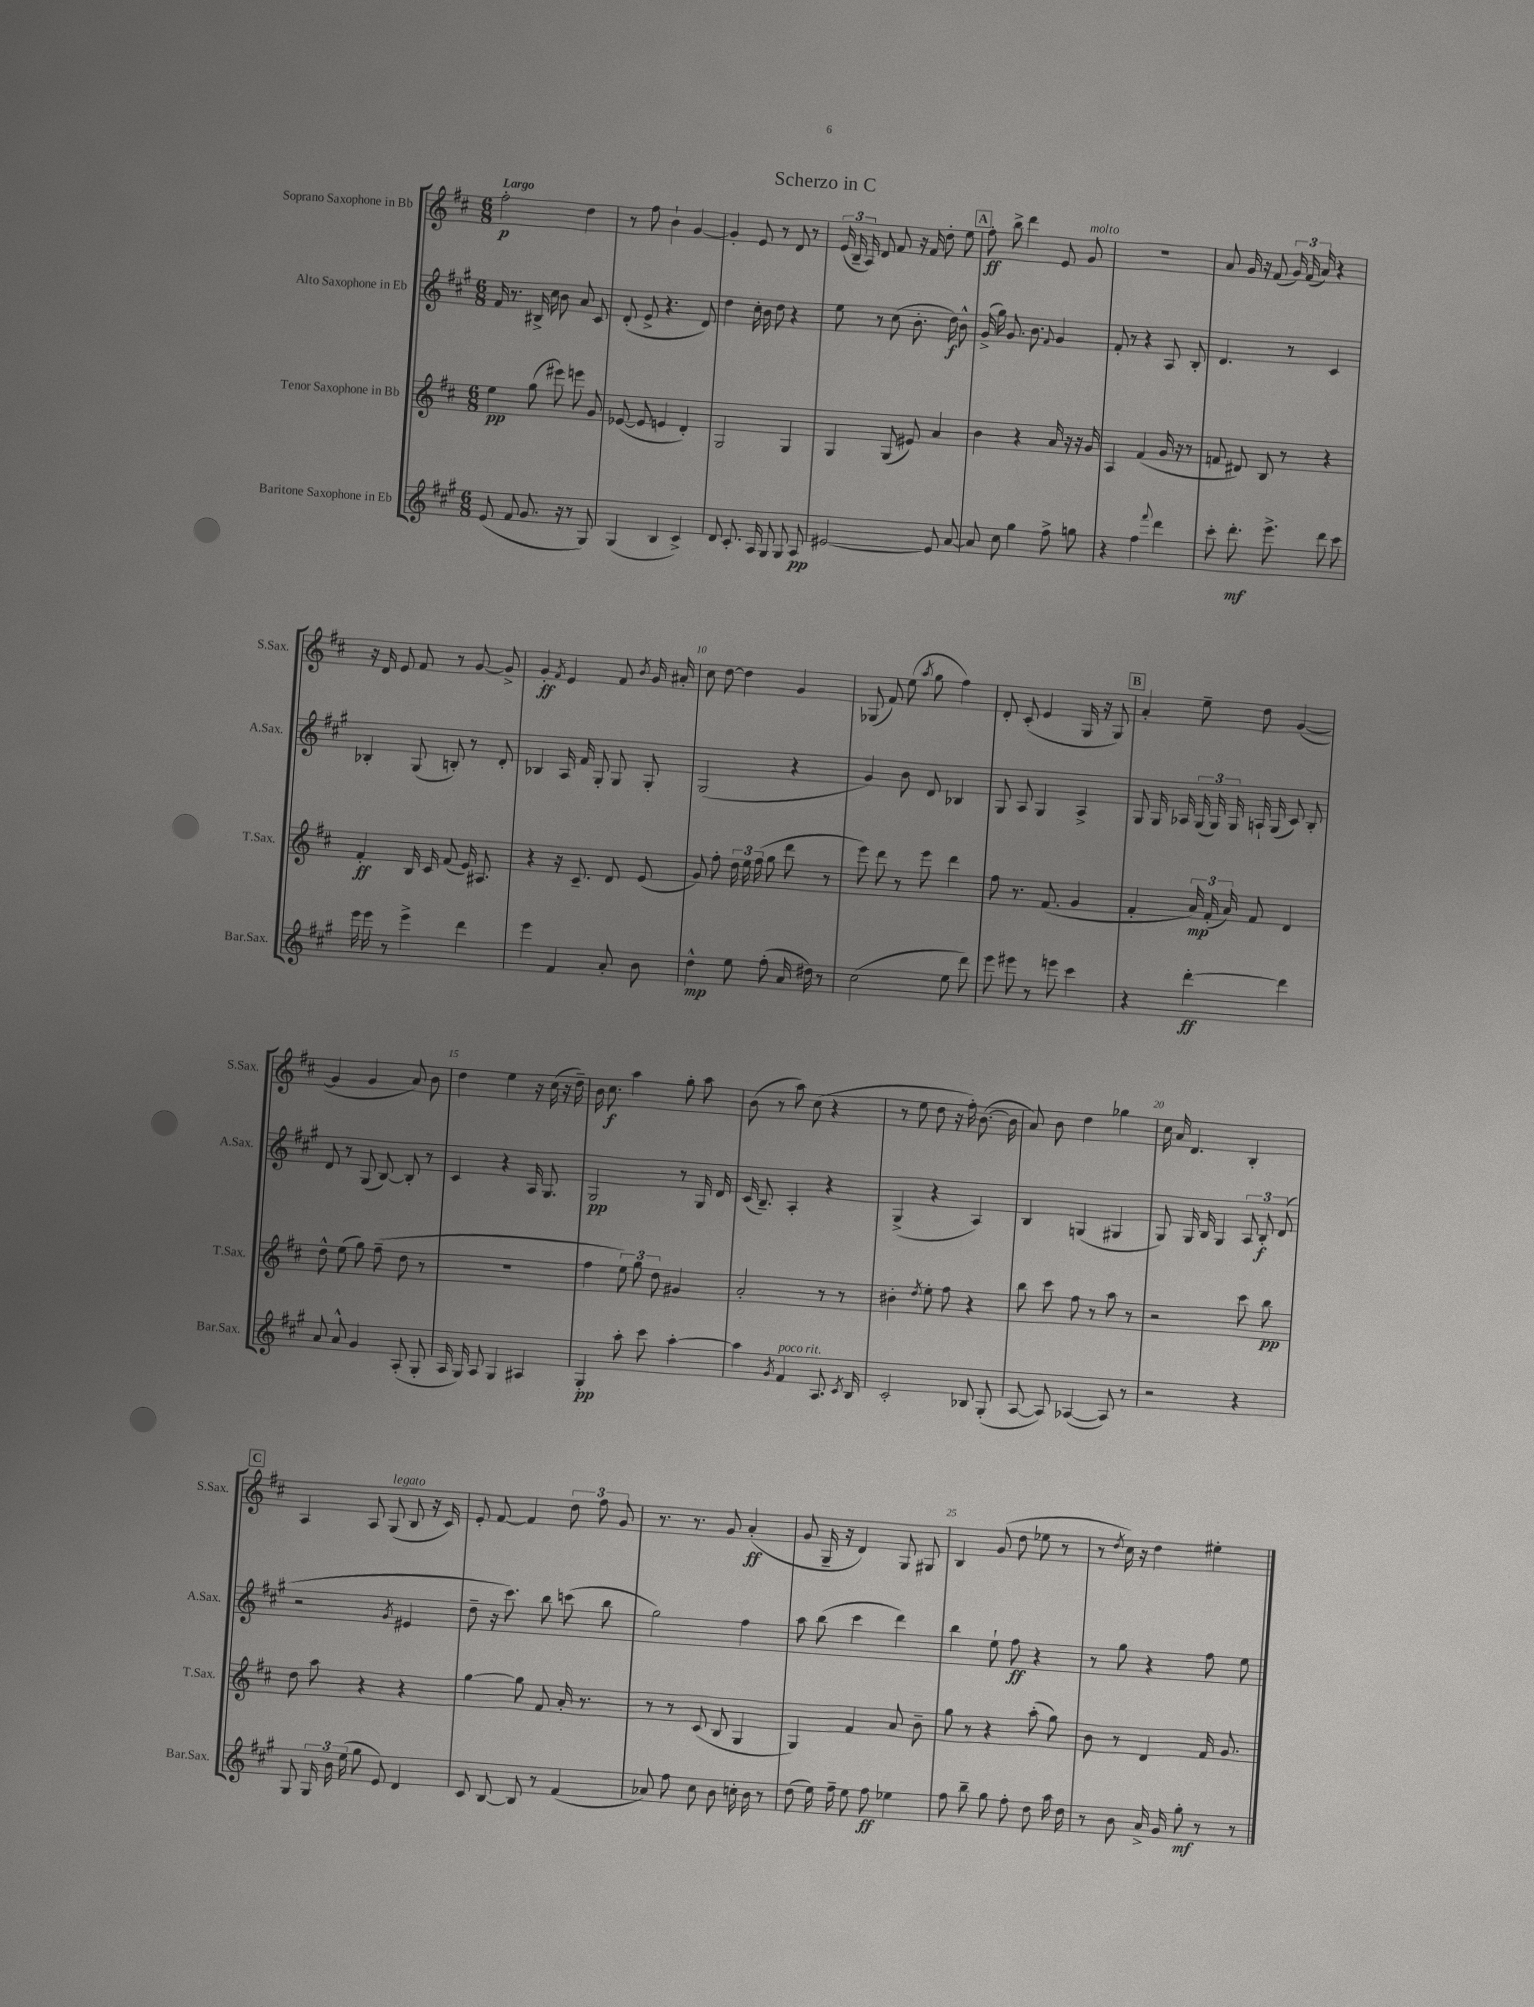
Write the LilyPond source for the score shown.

\header { title = "Scherzo in C" }
<<
\new StaffGroup <<
\new Staff = "s0" \with { instrumentName = "Soprano Saxophone in Bb" shortInstrumentName = "S.Sax." } {
    \clef treble \key d \major \numericTimeSignature \time 6/8 \tempo "Largo"
    \autoBeamOff fis''2-.\p d''4 |
    r8 fis''8 b'4-! g'4~ |
    g'4-. e'8 r8 d'8 r8 |
    \tuplet 3/2 { e'16( b16-- a16) } d'8 fis'8 r16 fis'16 d''8-. e''8 |
    \mark \markup { \box "A" } fis''8-.\ff b''8-> d'''4 e'8 g'8^\markup { \italic "molto" } |
    R2. |
    a'8 g'16 r16 fis'8( \tuplet 3/2 { g'16) fis'16( a'16) } r4 |
    r16 d'16 e'8 fis'8 r8 g'8~ g'8-> |
    g'4-.\ff \acciaccatura { fis'8 } e'4 fis'8 \acciaccatura { b'8 } g'16 ais'16-. |
    cis''8 d''8~ d''4 g'4 |
    ges8( fis'8) e''8( \acciaccatura { a''8 } g''8 fis''4) |
    d'8-. cis'8-.( e'4 g16 r16 g8) |
    \mark \markup { \box "B" } a'4-. e''8-- d''8 g'4~( |
    g'4 g'4 a'8) b'8 |
    d''4 e''4 r16 cis''16( r16 d''16--) |
    b'16 cis''8.\f a''4 g''8-. a''8 |
    b'8( r8 a''8) cis''8( r4 |
    r8 e''8 d''8 r16 fis''16-.) b'8.~( b'16 |
    a'8) b'8 d''4 ges''4 |
    cis''16 a'16 d'4. b4-. |
    \mark \markup { \box "C" } a4 a8 g8^\markup { \italic "legato" }( b8 r16 cis'16) |
    e'8-. fis'8~ fis'4 \tuplet 3/2 { d''8 fis''8 g'8 } |
    r8. r8. g'8 a'4-.\ff( |
    g'8 g16-- r16 d'4) g8 gis8 |
    b4 g'8( d''8 ees''8 r8 |
    r8 \acciaccatura { d''8 } cis''16) r16 d''4 eis''4-. \bar "|." |
}
\new Staff = "s1" \with { instrumentName = "Alto Saxophone in Eb" shortInstrumentName = "A.Sax." } {
    \clef treble \key a \major \numericTimeSignature \time 6/8
    \autoBeamOff fis'16 r8. bis16-> cis''16 b'8 a'8 cis'8 |
    d'8-.( e'8-> r4. d'8) |
    d''4 cis''16-. b'16 d''8 r4 |
    e''8 r8 cis''8( b'8.-. d''16\f) b'8-^ |
    \mark \markup { \box "A" } gis'16->( gis''16) gis'8. b'8. \appoggiatura { fis'8 } gis'4 |
    fis'8-. r8 r4 a8 b8-. |
    d'4. r8 cis'4 |
    bes4-. gis8( b8-.) r8 d'8-. |
    bes4 a16 fis'16 gis8-. gis8 gis8-. |
    gis2( r4 |
    gis'4) b'8 d'8 bes4 |
    gis8 a8 gis4 a4-> |
    \mark \markup { \box "B" } gis8 gis16 aes16 \tuplet 3/2 { gis16( gis16) gis16 } a16-! gis16( cis'8) b8-. |
    d'8 r8 gis8( b8~) b8-. r8 |
    cis'4 r4 a16 gis8. |
    gis2\pp r8 gis16 d'16 |
    cis'16( b8.--) a4-. r4 |
    gis4->( r4 a4) |
    b4 g4( gis4 |
    gis8) gis16 b16 gis4 \tuplet 3/2 { a8 b8-.\f d'8( } |
    \mark \markup { \box "C" } r2 \acciaccatura { gis'8 } eis'4 |
    d''8-- r16 cis'''8.) b''8 c'''8( b''8 |
    gis''2) fis''4 |
    a''8 b''8( cis'''4 d'''4) |
    b''4 e''8-! fis''8\ff r4 |
    r8 gis''8 r4 fis''8 e''8 \bar "|." |
}
\new Staff = "s2" \with { instrumentName = "Tenor Saxophone in Bb" shortInstrumentName = "T.Sax." } {
    \clef treble \key d \major \numericTimeSignature \time 6/8
    \autoBeamOff e''4\pp g''8( eis'''8) e'''8 g'8 |
    ees'8~( ees'8 e'4 d'4-.) |
    g2 g4 |
    g4 g8( eis'8) a'4 |
    \mark \markup { \box "A" } b'4 r4 a'16 r16 r16 g'16 |
    a4 fis'4( g'16 r16 r8 |
    f'8 dis'8) b8 r8 r4 |
    fis'4-.\ff b16 cis'16 fis'8( e'16) ais8. |
    r4 r16 cis'8.-- d'8 e'8( |
    g'8) fis''8-. \tuplet 3/2 { d''16 e''16 fis''16( } g''8 d'''8 r8 |
    e'''8) d'''8 r8 e'''8 d'''4 |
    fis''8 r8. fis'8.( g'4 |
    \mark \markup { \box "B" } fis'4-. \tuplet 3/2 { a'16\mp) fis'16-.( a'16) } fis'8 d'4 |
    d''8-^ e''8( g''8) fis''8--( d''8 r8 |
    R2. |
    fis''4 \tuplet 3/2 { e''8) g''8 d''8 } gis'4 |
    a'2-. r8 r8 |
    bis'4-. \acciaccatura { d''8 } e''8-. fis''8 r4 |
    b''8 cis'''8 fis''8 r8 a''8 r8 |
    r2 cis'''8 b''8\pp |
    \mark \markup { \box "C" } d''8 a''8 r4 r4 |
    g''4~ g''8 fis'8 a'16-. r8. |
    r8 r8 cis'8( b8 g4 |
    g4) fis'4 a'8 b'8-- |
    g''8 r8 r4 a''8-.( g''8) |
    b'8 r8 d'4 fis'16 g'8. \bar "|." |
}
\new Staff = "s3" \with { instrumentName = "Baritone Saxophone in Eb" shortInstrumentName = "Bar.Sax." } {
    \clef treble \key a \major \numericTimeSignature \time 6/8
    \autoBeamOff e'8( fis'8 gis'8. r16 r8 gis8) |
    gis4( b4 cis'4->) |
    d'8 cis'8.-. a16 gis8 gis8 a8\pp |
    eis'2~ eis'8 a'8~ |
    \mark \markup { \box "A" } a'8 cis''8 gis''4 fis''8-> g''8 |
    r4 fis''4 \appoggiatura { fis'''8 } d'''4 |
    cis'''8-. d'''8.-.\mf e'''8.-> d'''8 cis'''8 |
    e'''16 e'''16 r8 e'''4-> d'''4 |
    e'''4 fis'4 a'8-. b'8 |
    d''4-^\mp e''8 fis''8-.( a'16 dis''16) r8 |
    cis''2( e''8 d'''8) |
    e'''8 eis'''8 r8 e'''8 cis'''4 |
    \mark \markup { \box "B" } r4 d'''4~-.\ff d'''4 |
    a'8 a'8-^ gis'4 a8-.( gis8-. |
    a16 gis16) a8 gis4 ais4 |
    gis4-.\pp a''8-. cis'''8 a''4~-. |
    a''4 \acciaccatura { gis'8 } fis'4^\markup { \italic "poco rit." } a8. \acciaccatura { cis'8 } b16 |
    cis'2-. bes8 gis8-.( |
    a8~ a8) aes4~( aes8) r8 |
    r2 r4 |
    \mark \markup { \box "C" } gis8 \tuplet 3/2 { gis16 b'16 e''16( } gis''8 e'8) d'4 |
    cis'8 b8~ b8 r8 fis'4( |
    aes'8) fis''8 cis''8 b'8 c''16-. b'16 r8 |
    d''8( e''16) fis''16-- e''8 fis''8\ff ees''4 |
    fis''8 b''8-- gis''8 fis''8-. d''8 a''16 d''16 |
    r8 b'8 a'16-> gis'16 gis''8-.\mf r8 r8 \bar "|." |
}
>>
>>
\layout { \context { \Score \override BarNumber.break-visibility = ##(#f #t #t) barNumberVisibility = #(every-nth-bar-number-visible 5) } }
